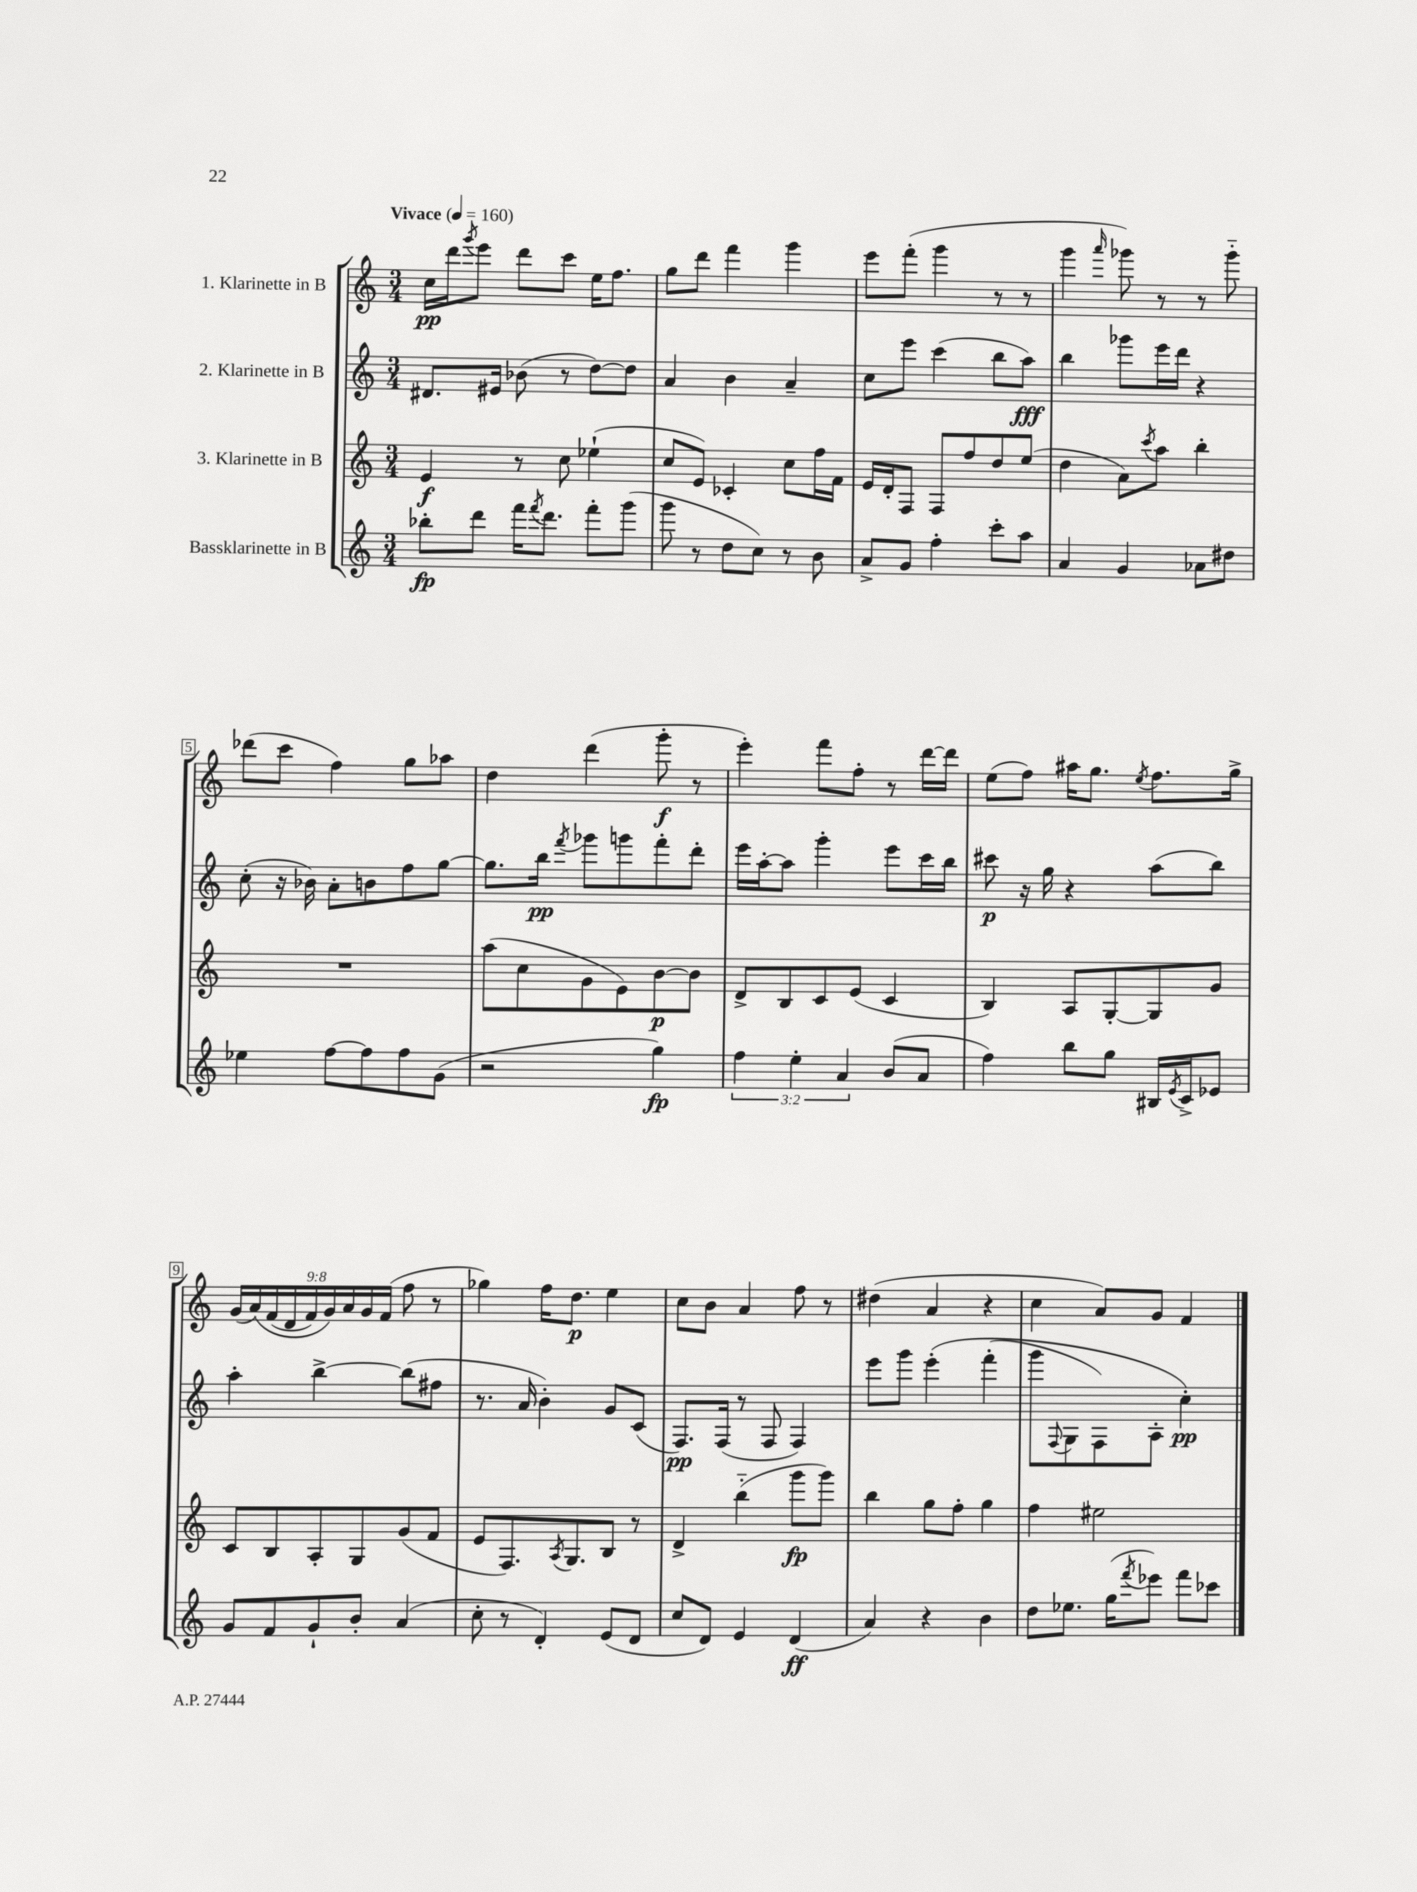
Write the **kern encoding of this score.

**kern	**kern	**kern	**kern
*staff4	*staff3	*staff2	*staff1
*clefG2	*clefG2	*clefG2	*clefG2
*k[]	*k[]	*k[]	*k[]
*M3/4	*M3/4	*M3/4	*M3/4
*MM160	*MM160	*MM160	*MM160
8bb-'	4e	8.d#	16cc
.	.	.	16ddd
.	.	.	8qggg
8ddd	.	.	8eee
.	.	16e#	.
16fff	8r	(8b-	8ddd
8qfff	.	.	.
8.ddd	.	.	.
.	8cc	8r	8ccc
8fff'	(4ee-`	[8dd)	16ee
.	.	.	8.ff
(8ggg	.	8dd]	.
=	=	=	=
8ggg	8cc	4a	8gg
8r	8e)	.	8ddd
8dd	4c-'	4b	4fff
8cc)	.	.	.
8r	8cc	4a~	4ggg
8b	16ff	.	.
.	16f	.	.
=	=	=	=
8a^	16e	8cc	8eee
.	16d'	.	.
8g	8F	8eee	(8fff'
4ff'	8F	(4ccc	4ggg
.	8ff	.	.
8ccc'	8dd	8bb	8r
8aa	(8ee	8aa)	8r
=	=	=	=
4a	4dd	4bb	4ggg
.	.	.	16qqaaa
4g	8a)	8ggg-	8ggg-)
.	8qccc	.	.
.	8aa	16eee	8r
.	.	16ddd	.
8a-	4bb'	4r	8r
8dd#	.	.	8ggg-'~
=	=	=	=
4ee-	2.r	(8cc'	(8ddd-
.	.	16r	8ccc
.	.	16b-)	.
[8ff	.	8a'	4ff)
8ff]	.	8b	.
8ff	.	8ff	8gg
(8g	.	[8gg	8aa-
=	=	=	=
2r	(8aa	8.gg]	4dd
.	8cc	.	.
.	.	16bb	.
.	.	8qfff	.
.	8g	8ggg-	(4ddd
.	8e)	8ggg	.
4gg)	[8b	8fff'	8ggg'
.	8b]	8ddd'	8r
=	=	=	=
6ff	8d^	16eee	4eee')
.	.	[16aa'	.
.	8B	8aa]	.
6ee'	.	.	.
.	8c	4ggg'	8fff
6a	.	.	.
.	(8e	.	8ff'
(8b	4c	8eee	8r
8a	.	16ccc	[16ddd
.	.	16bb	16ddd]
=	=	=	=
4ff)	4B)	8ccc#	(8ee
.	.	16r	8ff)
.	.	16gg	.
8bb	8A	4r	16aa#
.	.	.	8.gg
8gg	[8G'	.	.
.	.	.	8qee
16B#	8G]	(8aa	8.ff
8qe	.	.	.
16c^	.	.	.
8e-	8g	8bb)	.
.	.	.	16gg^
=	=	=	=
8g	8c	4aa'	(18g
.	.	.	&(18a)
.	.	.	(18f
8f	8B	.	.
.	.	.	18d
.	.	.	18f)
8g`	8A'	[4bb^	.
.	.	.	18g&)
.	.	.	18a
8b'	8G	.	.
.	.	.	18g
.	.	.	(18f
(4a	(8g	(8bb]	8ff
.	8f	8ff#	8r
=	=	=	=
8cc'	8e	8.r	4gg-)
8r	8.F)	.	.
.	.	16a	.
4d')	.	4b')	16ff
.	8qA	.	.
.	8.G	.	8.dd
(8e	8B	8g	4ee
8d	8r	(8c	.
=	=	=	=
8cc	4d^	8.F)	8cc
8d)	.	.	8b
.	.	(16F	.
4e	(4bb'~	8r	4a
.	.	8F	.
(4d	8ggg	4F)	8ff
.	8ggg)	.	8r
=	=	=	=
4a)	4bb	8eee	(4dd#
.	.	8ggg	.
4r	8gg	&(4eee'	4a
.	8ff'	.	.
4b	4gg	(4fff'	4r
=	=	=	=
8dd	4ff	8ggg	4cc
.	.	8qqF	.
8.ee-	.	8G	.
.	2ee#	8F)	8a)
(16gg	.	.	.
8qfff	.	.	.
8eee-)	.	8A'	8g
8fff	.	4cc'&)	4f
8ccc-	.	.	.
==	==	==	==
*-	*-	*-	*-
